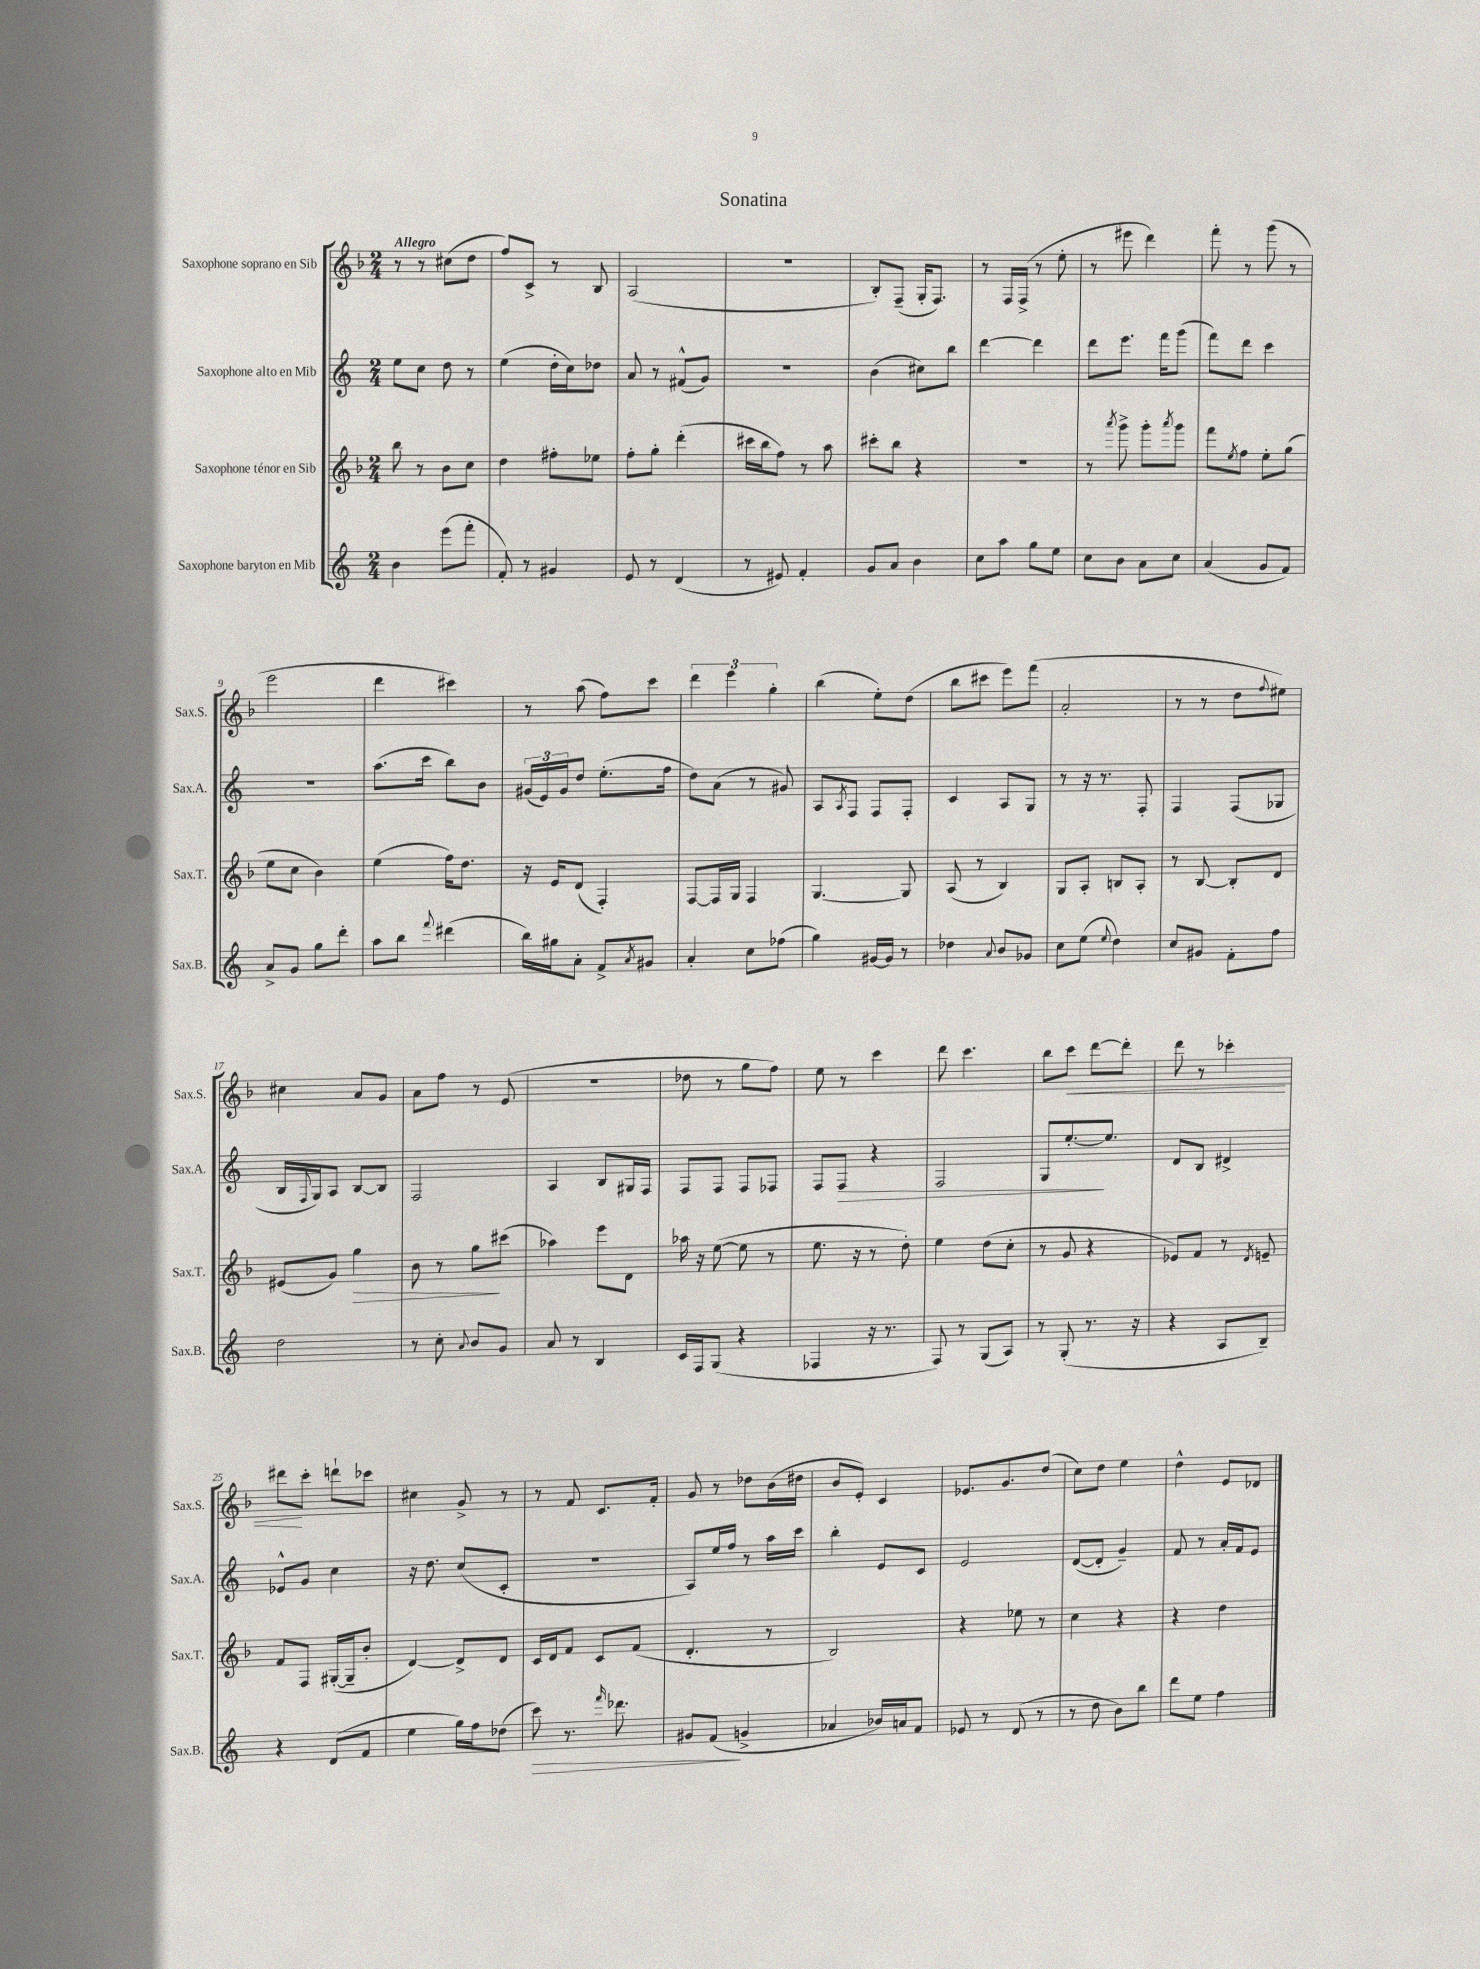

**kern	**dynam	**kern	**dynam	**kern	**dynam	**kern	**dynam
*part4	*part4	*part3	*part3	*part2	*part2	*part1	*part1
*staff4	*staff4	*staff3	*staff3	*staff2	*staff2	*staff1	*staff1
*I"Saxophone baryton en Mib	*	*I"Saxophone ténor en Sib	*	*I"Saxophone alto en Mib	*	*I"Saxophone soprano en Sib	*
*I'Sax.B.	*	*I'Sax.T.	*	*I'Sax.A.	*	*I'Sax.S.	*
*clefG2	*	*clefG2	*	*clefG2	*	*clefG2	*
*k[]	*	*k[b-]	*	*k[]	*	*k[b-]	*
*M2/4	*	*M2/4	*	*M2/4	*	*M2/4	*
=1	=1	=1	=1	=1	=1	=1	=1
!	!	!	!	!	!	!LO:TX:a:B:t=Allegro	!
4b\	.	8bb-\	.	8ee\L	.	8r	.
.	.	8r	.	8cc\J	.	8r	.
(8eee\L	.	8b-\L	.	8dd\	.	(8cc#X\L	.
8fff'\J	.	8cc\J	.	8r	.	8dd\J	.
=2	=2	=2	=2	=2	=2	=2	=2
8f'/)	.	4dd\	.	(4ee\	.	8ff/L)	.
8r	.	.	.	.	.	8c^/J	.
4g#X/	.	8ff#X'\L	.	16dd'\LL	.	8r	.
.	.	.	.	16cc\J)	.	.	.
.	.	8ee-X\J	.	8dd-X\J	.	8B-/	.
=3	=3	=3	=3	=3	=3	=3	=3
8e/	.	8ff'\L	.	8a/	.	(2A/	.
8r	.	8gg'\J	.	8r	.	.	.
(4d/	.	(4ddd'\	.	(8f#X^^/L	.	.	.
.	.	.	.	8g/J)	.	.	.
=4	=4	=4	=4	=4	=4	=4	=4
8r	.	16ccc#X\LL	.	2r	.	2r	.
.	.	16bb-\J	.	.	.	.	.
8e#X/)	.	8ff\J)	.	.	.	.	.
4f'/	.	8r	.	.	.	.	.
.	.	8aa\	.	.	.	.	.
=5	=5	=5	=5	=5	=5	=5	=5
8g/L	.	8ccc#X'\L	.	(4b\	.	8B-'/L)	.
8a/J	.	8bb-\J	.	.	.	(8F~/J	.
4b\	.	4r	.	8cc#X\L)	.	16G'/KL	.
.	.	.	.	.	.	8.F/J)	.
.	.	.	.	8bb\J	.	.	.
=6	=6	=6	=6	=6	=6	=6	=6
8cc\L	.	2r	.	[4ddd\	.	8r	.
8aa\J	.	.	.	.	.	16F/LL	.
.	.	.	.	.	.	(16F^/JJ	.
8gg\L	.	.	.	4ddd\]	.	8r	.
8ee\J	.	.	.	.	.	8ee'\	.
=7	=7	=7	=7	=7	=7	=7	=7
8cc\L	.	8r	.	8ddd\L	.	8r	.
.	.	8qaaa/	.	.	.	.	.
8b\J	.	8ggg^\	.	8.eee\J	.	8eee#X\	.
8a\L	.	8ggg'\L	.	.	.	4ddd\)	.
.	.	.	.	16fff\KL	.	.	.
.	.	8qaaa/	.	.	.	.	.
8cc\J	.	8ggg\J	.	(8ggg\J	.	.	.
=8	=8	=8	=8	=8	=8	=8	=8
(4a/	.	8fff\L	.	8fff\L)	.	8fff'\	.
.	.	8qee/	.	.	.	.	.
.	.	8ff\J	.	8ddd\J	.	8r	.
8g/L	.	8ee'\L	.	4ccc\	.	(8ggg\	.
8f/J)	.	(8gg\J	.	.	.	8r	.
!!LO:LB:g=z
=9	=9	=9	=9	=9	=9	=9	=9
8a^/L	.	8ee\L	.	2r	.	2eee\	.
8g/J	.	8cc\J	.	.	.	.	.
8gg\L	.	4b-\)	.	.	.	.	.
8ddd'\J	.	.	.	.	.	.	.
=10	=10	=10	=10	=10	=10	=10	=10
8aa\L	.	(4ee\	.	(8.aa\L	.	4ddd\	.
8bb\J	.	.	.	.	.	.	.
.	.	.	.	16ccc\Jk	.	.	.
8qqfff/	.	.	.	.	.	.	.
(4ddd#X\	.	16ff\KL)	.	8bb\L)	.	4ccc#X\)	.
.	.	8.dd\J	.	.	.	.	.
.	.	.	.	8b\J	.	.	.
=11	=11	=11	=11	=11	=11	=11	=11
16bb\LL)	.	16r	.	(24g#X/LL	.	8r	.
.	.	.	.	24e/)	.	.	.
16gg#X\J	.	16e/KL	.	.	.	.	.
.	.	.	.	24g#/J	.	.	.
8a'\J	.	(8d/J	.	8dd/J	.	(8aa\	.
8f^/L	.	4F'/)	.	(8.ee'\L	.	8ff\L)	.
8qa/	.	.	.	.	.	.	.
8g#X/J	.	.	.	.	.	8ccc\J	.
.	.	.	.	16ff\Jk	.	.	.
=12	=12	=12	=12	=12	=12	=12	=12
4a'/	.	[8F/L	.	8dd\L)	.	6ddd\	.
.	.	16F/L]	.	(8a\J	.	.	.
.	.	.	.	.	.	6eee\	.
.	.	16G/JJ	.	.	.	.	.
8cc\L	.	4F/	.	8r	.	.	.
.	.	.	.	.	.	6gg'\	.
(8ff-X\J	.	.	.	8g#X/)	.	.	.
=13	=13	=13	=13	=13	=13	=13	=13
4gg\)	.	[4.G/	.	8A/L	.	(4bb-\	.
.	.	.	.	8qA/	.	.	.
.	.	.	.	8F/J	.	.	.
[16g#X/LL	.	.	.	8F/L	.	8ee'\L)	.
16g#/JJ]	.	.	.	.	.	.	.
8r	.	8G/]	.	8F'/J	.	(8dd\J	.
=14	=14	=14	=14	=14	=14	=14	=14
4dd-X\	.	(8A/	.	4c/	.	8bb-\L	.
.	.	8r	.	.	.	8ccc#X\J	.
8qqa/	.	.	.	.	.	.	.
8b/L	.	4B-/)	.	8A/L	.	8eee\L)	.
8g-X/J	.	.	.	8G/J	.	(8fff\J	.
=15	=15	=15	=15	=15	=15	=15	=15
8cc\L	.	8G/L	.	8r	.	2a'/	.
(8ee\J	.	8A'/J	.	16r	.	.	.
.	.	.	.	8.r	.	.	.
8qqee/	.	.	.	.	.	.	.
4dd\)	.	8Bn/L	.	.	.	.	.
.	.	8A'/J	.	8F'/	.	.	.
=16	=16	=16	=16	=16	=16	=16	=16
8cc/L	.	8r	.	4F/	.	8r	.
8g#X/J	.	[8B-/	.	.	.	8r	.
8f'\L	.	8B-'/L]	.	(8F/L	.	8dd\L	.
.	.	.	.	.	.	8qqff/	.
8ff\J	.	8d/J	.	8G-X/J	.	8ee#X\J)	.
!!LO:LB:g=z
=17	=17	=17	=17	=17	=17	=17	=17
2dd\	.	(8e#X/L	.	16B/LL	.	4cc#X\	.
.	.	.	.	8qqF/	.	.	.
.	.	.	.	16G/J)	.	.	.
.	.	8g/J)	.	8A/J	.	.	.
!	!	!	!LO:HP:b	!	!	!	!
.	.	4gg\	>	[8B/L	.	8a/L	.
.	.	.	.	8B/J]	.	8g/J	.
=18	=18	=18	=18	=18	=18	=18	=18
8r	.	8b-\	.	2F/	.	8a\L	.
8cc'\	.	8r	.	.	.	8ff\J	.
8qqa/	.	.	.	.	.	.	.
8b/L	.	8gg\L	.	.	.	8r	.
8g/J	.	(8ccc#X\J	]	.	.	(8e/	.
=19	=19	=19	=19	=19	=19	=19	=19
8a/	.	4aa-X\)	.	4A/	.	2r	.
8r	.	.	.	.	.	.	.
4B/	.	8eee\L	.	8B/L	.	.	.
.	.	8d\J	.	16G#X/L	.	.	.
.	.	.	.	16F/JJ	.	.	.
=20	=20	=20	=20	=20	=20	=20	=20
16c/LL	.	16aa-X\	.	8F/L	.	8dd-X\	.
16F/J	.	16r	.	.	.	.	.
(8G/J	.	([8ee\	.	8F/J	.	8r	.
4r	.	8ee\]	.	8F/L	.	8gg\L	.
.	.	8r	.	8F-X/J	.	8ff\J)	.
=21	=21	=21	=21	=21	=21	=21	=21
4F-X/	.	8.ee\	.	8F/L	.	8ee\	.
!	!	!	!	!	!LO:HP:b	!	!
.	.	.	.	8F/J	>	8r	.
.	.	16r	.	.	.	.	.
16r	.	8r	.	4r	.	4ccc\	.
8.r	.	.	.	.	.	.	.
.	.	8dd'\)	.	.	.	.	.
=22	=22	=22	=22	=22	=22	=22	=22
8F/)	.	4ee\	.	2F/	.	8ddd\	.
8r	.	.	.	.	.	4.ccc\	.
(8G/L	.	(8dd\L	.	.	.	.	.
8A/J)	.	8cc'\J	.	.	.	.	.
=23	=23	=23	=23	=23	=23	=23	=23
8r	.	8r	.	8G/L	.	8bb-\L	.
!	!	!	!	!	!	!	!LO:HP:b
(8G'/	.	8g/	.	[8.ee'/	.	8ccc\J	<
8.r	.	4r	.	.	.	[8ddd\L	.
.	.	.	.	8.ee/J]	]	.	.
.	.	.	.	.	.	8ddd'\J]	.
16r	.	.	.	.	.	.	.
=24	=24	=24	=24	=24	=24	=24	=24
4r	.	8e-X/L)	.	8d/L	.	8ddd\	.
.	.	8f/J	.	8B/J	.	8r	.
8A/L	.	8r	.	4d#X^/	.	4ccc-X'\	.
.	.	8qd/	.	.	.	.	.
8B~/J)	.	8en~/	.	.	.	.	.
!!LO:LB:g=z
=25	=25	=25	=25	=25	=25	=25	=25
4r	.	8f/L	.	8e-X^^/L	.	8ddd#X\L	.
.	.	8F/J	.	8g/J	.	8ccc'\J	[
(8d/L	.	([16G#X'/LL	.	4cc\	.	8dddn`\L	.
.	.	16G#~/J]	.	.	.	.	.
8f/J	.	8b-'/J	.	.	.	8ccc-X\J	.
=26	=26	=26	=26	=26	=26	=26	=26
4ee\	.	[4d/)	.	16r	.	4cc#X\	.
.	.	.	.	8.dd\	.	.	.
16gg\LL)	.	8d^/L]	.	(8cc/L	.	8g^/	.
16ff\J	.	.	.	.	.	.	.
(8dd-X\J	.	8d/J	.	8c'/J	.	8r	.
=27	=27	=27	=27	=27	=27	=27	=27
!	!LO:HP:b	!	!	!	!	!	!
8ccc\)	>	16c/LL	.	2r	.	8r	.
.	.	16d/J	.	.	.	.	.
8.r	.	8f/J	.	.	.	8f/	.
.	.	8c/L	.	.	.	8.c/L	.
16qqfff/	.	.	.	.	.	.	.
8.ddd-X\	.	.	.	.	.	.	.
.	.	(8f/J	.	.	.	.	.
.	.	.	.	.	.	16f'/Jk	.
=28	=28	=28	=28	=28	=28	=28	=28
8g#X/L	.	4.d'/	.	8A/L)	.	8g/	.
(8f/J	.	.	.	16ee/L	.	8r	.
.	.	.	.	16ff/JJ	.	.	.
4gn^/	]	.	.	8r	.	8dd-X\L	.
.	.	8r	.	16aa\LL	.	(16b-\L	.
.	.	.	.	16ccc\JJ	.	16dd#X\JJ	.
=29	=29	=29	=29	=29	=29	=29	=29
4a-X/	.	2B-/)	.	4bb'\	.	8b-/L	.
.	.	.	.	.	.	8e'/J)	.
16b-X/LL)	.	.	.	8e/L	.	4c/	.
16an/J	.	.	.	.	.	.	.
8f/J	.	.	.	8c/J	.	.	.
=30	=30	=30	=30	=30	=30	=30	=30
8e-X/	.	4r	.	2e/	.	8.e-X/L	.
8r	.	.	.	.	.	.	.
.	.	.	.	.	.	8.g/	.
(8d/	.	8ee-X\	.	.	.	.	.
8r	.	8r	.	.	.	(8dd/J	.
=31	=31	=31	=31	=31	=31	=31	=31
8r	.	4cc\	.	([8d/L	.	8cc\L)	.
8dd\	.	.	.	8d'/J]	.	8dd\J	.
8b\L)	.	4r	.	4g~/)	.	4ee\	.
8bb\J	.	.	.	.	.	.	.
=32	=32	=32	=32	=32	=32	=32	=32
8ddd\L	.	4r	.	8f/	.	4dd^^\	.
8ee\J	.	.	.	8r	.	.	.
4ff\	.	4dd\	.	16a'/LL	.	8e/L	.
.	.	.	.	16f/J	.	.	.
.	.	.	.	8e/J	.	8d-X/J	.
==	==	==	==	==	==	==	==
*-	*-	*-	*-	*-	*-	*-	*-
